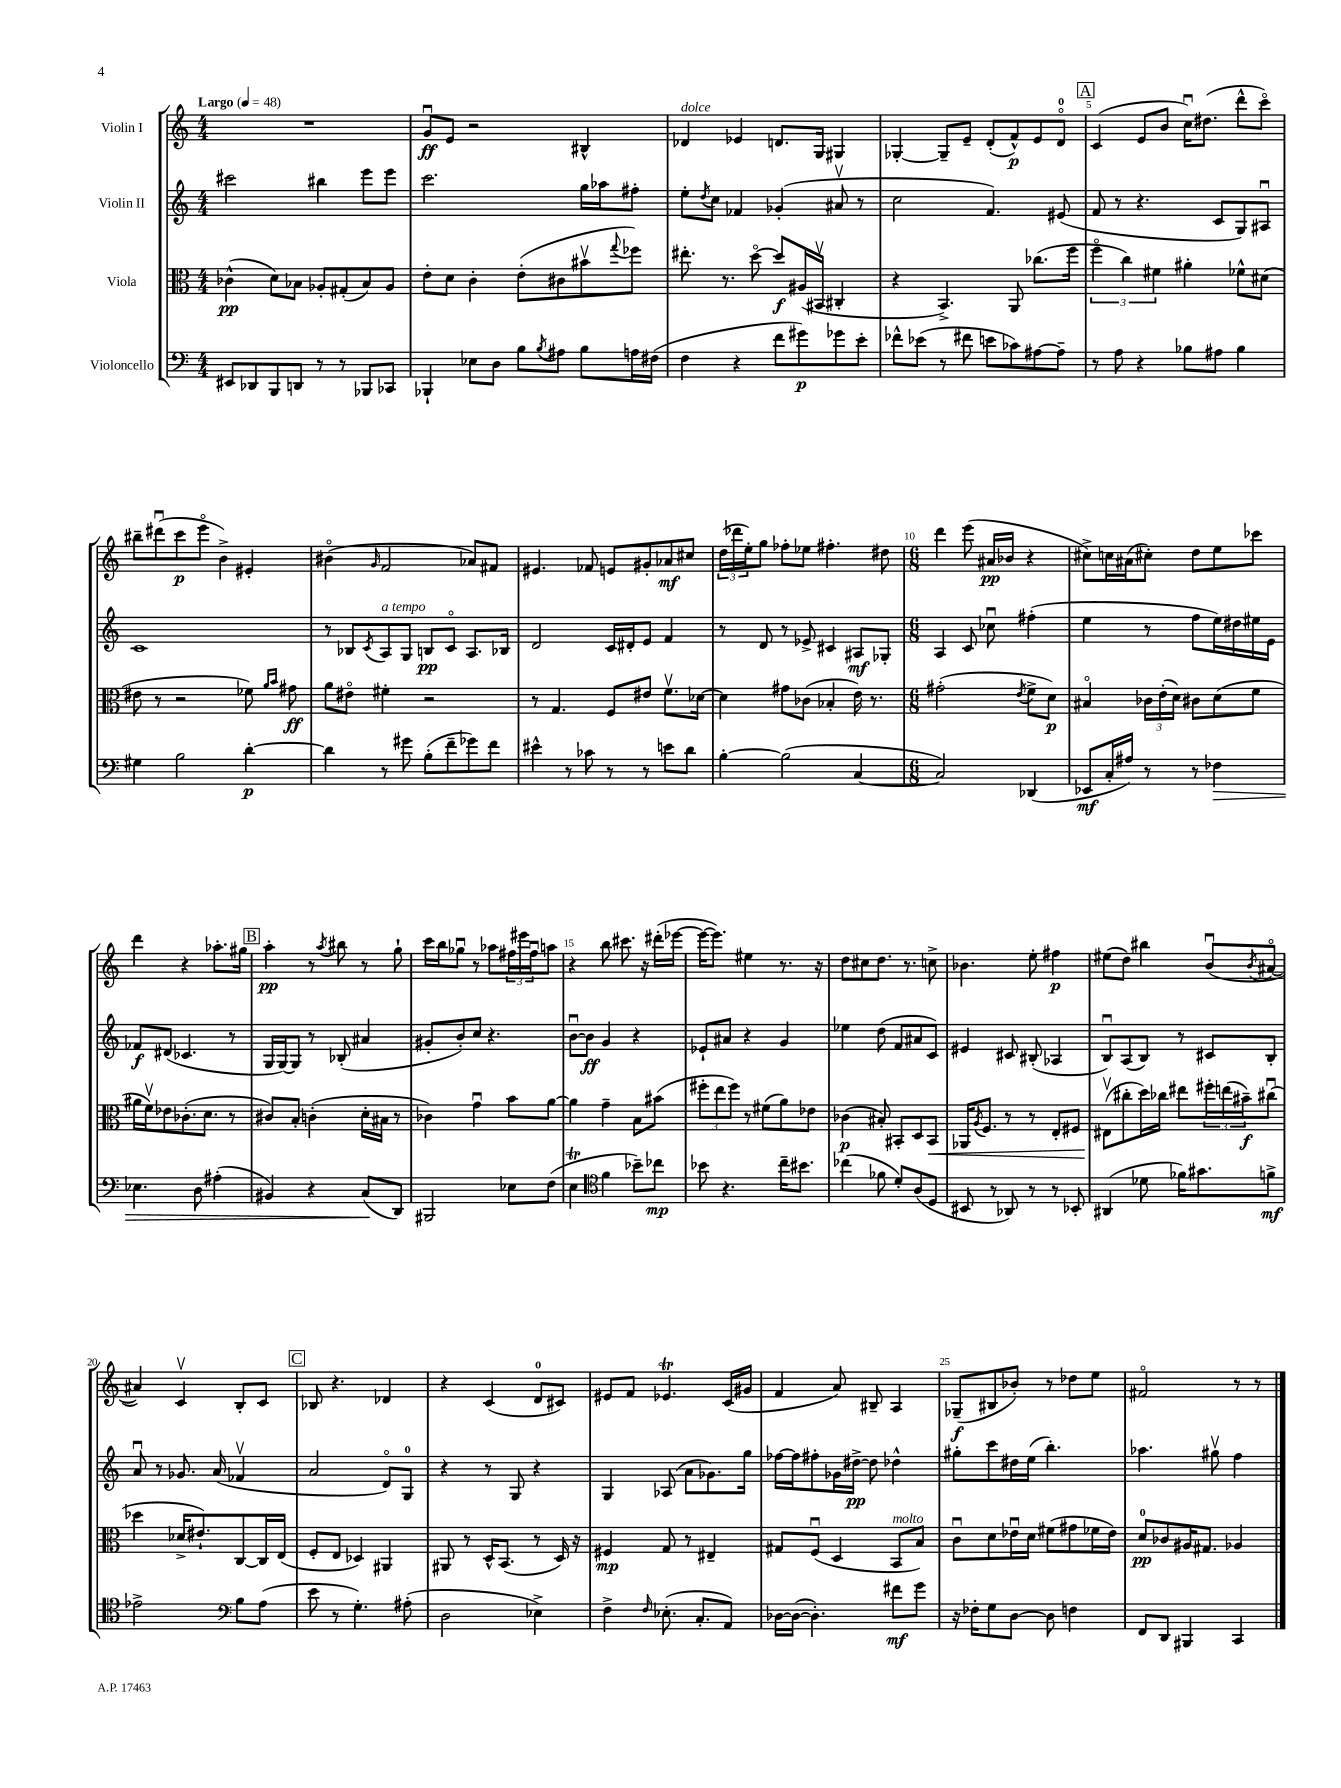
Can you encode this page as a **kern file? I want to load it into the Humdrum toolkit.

**kern	**kern	**kern	**kern
*staff4	*staff3	*staff2	*staff1
*clefF4	*clefC3	*clefG2	*clefG2
*k[]	*k[]	*k[]	*k[]
*M4/4	*M4/4	*M4/4	*M4/4
*MM48	*MM48	*MM48	*MM48
8EE#/L	(4c-^^\	2ccc#\	1r
8DD-/	.	.	.
8BBB/	8d\L)	.	.
8DD/J	8B-\J	.	.
8r	8A-'/L	4bb#\	.
8r	(8G#'/	.	.
8BBB-/L	8B-/)	8eee\L	.
8CC-/J	8A-/J	8eee\J	.
=	=	=	=
4BBB-`/	8e'\L	2.ccc\	8gu/L
.	8d\J	.	8e/J
8E-\L	4c'\	.	2r
8D\J	.	.	.
8B\L	(8e'\L	.	.
8qB/	.	.	.
8A#\J	8c#\	.	.
8B\L	8b#v\	16gg\LL	4B#^^/
.	.	16aa-\J	.
.	8qqgg/	.	.
16A\L	8ff-\J)	8ff#'\J	.
(16F#\JJ	.	.	.
=	=	=	=
4F\	8.ee#'\	8ee'\L	4d-/
.	.	8qdd/	.
.	.	8cc\J	.
.	8.r	.	.
4r	.	4f-/	4e-/
.	[8ddo\	.	.
8f\L	8dd/]L	(4g-'/	8.d/L
8g#\)	(16A#/L	.	.
.	16BB#v/JJ	.	16G/Jk
8g-\	4C#'/	8a#v/	4G#/
8e'\J	.	8r	.
=	=	=	=
8f-^^\L	4r	2cc\	[4G-'/
(8e-\J	.	.	.
8r	4.BB^/)	.	8G-~/]L
8f#\	.	.	8e~/J
8e\L	.	4.f/)	(8d'/L
8c-\)	8AA/	.	8f^^/)
[8A#\	(8.cc-\L	.	8e/
8A#~\]J	.	(8e#/	8do/J
.	16ff\Jk	.	.
=	=	=	=
8r	6ffo\	8f/	(4c/
8A\	.	8r	.
.	6cc\)	.	.
4r	.	4.r	8e/L
.	6f#\	.	.
.	.	.	8b/J
8B-\L	4a#'\	.	16ccu\LK)
.	.	.	(8.dd#\J
8A#\J	.	8c/L	.
4B-\	8f-^^\L	8G/)	8ddd^^\L
.	(8d#\J	8A#u/J	8ccco\J)
=	=	=	=
4G#\	8e#\	1c	8bb#~\L
.	8r	.	(8ddd#u\
2B\	2r	.	8ccc\
.	.	.	8eeeo\J
.	.	.	4b^\)
[4d'\	8f-\)	.	4e#'/
.	16qqa/LL	.	.
.	16qqb/JJ	.	.
.	8g#\	.	.
=	=	=	=
4d\]	8a\L	8r	(4b#o\
.	8e#o\J	8B-/L	.
.	.	8qc/	16qqg/
8r	4f#'\	8A/	2f/
8g#\	.	8G/J	.
(8B'\L	2r	8B/L	.
8f~\	.	8co/J	.
8g-\)	.	8.A/L	8a-/L)
8f\J	.	.	8f#/J
.	.	16B-/Jk	.
=	=	=	=
4e#^^\	8r	2d/	4.e#/
.	4.G/	.	.
8r	.	.	.
8c-\	.	.	8f-/
8r	8F/L	16c/LL	8e/L
.	.	16d#'/J	.
8r	8e#/J	8e/J	8g#'/
8e\L	8.fv\L	4f/	8a-/
8d\J	.	.	8cc#/J
.	[16d-\Jk	.	.
=	=	=	=
[4B'\	4d-\]	8r	(24dd\LL
.	.	.	24ddd-\
.	.	.	24ee'\J)
.	.	8d/	8gg\J
(2B\]	8g#\L	8r	8ff-'\L
.	(8c-\J	8e-^/	8ee-\J
.	4B-'/	4c#/	4.ff#'\
[4C/	16e\)	8A#/L	.
.	8.r	.	.
.	.	8G-'/J	8dd#\
=	=	=	=
*M6/8	*M6/8	*M6/8	*M6/8
2C/])	(2g#'\	4A/	4ddd\
.	.	8c/	(8eee\
.	.	8cc-u\	16a#/LL
.	.	.	16b-/JJ
.	8qe/	.	.
(4DD-/	8f^\L	(4ff#'\	4r
.	8d\J)	.	.
=	=	=	=
8EE-/L	4B#o/	4ee\	8cc#^\L)
16C'/L	.	.	16cc\L
16A#/JJ)	.	.	(16a#\J
8r	24c-\LL	8r	8cc#'\J)
.	(24e'\	.	.
.	24d\JJ)	.	.
8r	8c#\L	8ff\L	8dd\L
4F-\	(8d\	16ee\L)	8ee\
.	.	16dd#\	.
.	8f\J	16ee#\	8ccc-\J
.	.	16e\JJ	.
=	=	=	=
4.E-\	16a#\LL	8f-/L	4ddd\
.	16fv\J)	.	.
.	8e-\	(8d#/J	.
.	(8.c-'\	4.c-/	4r
8D\	.	.	.
.	8.d\J	.	.
(4A#'\	.	.	8.aa-'\L
.	8r	8r	.
.	.	.	16gg#\Jk
=	=	=	=
4BB#/)	8c#/L)	16G/LL	4aa'\
.	.	[16G/J)	.
.	8B'/J	8G/]J	.
4r	(4c'\	8r	8r
.	.	.	8qaa/
.	.	(8B-'/	8bb#\
(8C/L	16d'\LL	4a#/	8r
.	16B#\JJ	.	.
8DD/J)	8r	.	8gg`\
=	=	=	=
2BBB#/	4c-\)	8g#'/L	16ccc\LL
.	.	.	16bb\J
.	.	8b'/)	8gg-u\J
.	4gu\	8cc/J	8r
.	.	4.r	8aa-\L
8E-\L	8b\L	.	24ff#\L
.	.	.	24eee#\
.	.	.	24ff#u\J
(8F\J	[8a\J	.	8aa\J
=	=	=	=
4E\	4a\]	[8bu\L	4r
.	.	8b\]J	.
*clefC4	*	*	*
4f\	4g~\	4g/	8bb\
.	.	.	8.ccc#\
8b-~\L)	8B\L	4r	.
.	.	.	16r
8cc-\J	(8b#\J	.	(16ddd#'\LL
.	.	.	[16eee-\JJ
=	=	=	=
8b-\	12ff#'\L	8e-`/L	16eee-\_LK
.	.	.	8.eee-\]J)
.	12ee\	.	.
4.r	.	8a#/J	.
.	12ff#\J)	.	.
.	8r	4r	4ee#\
.	(8f#\L	.	.
16cc~\LK	8a\)	4g/	8.r
8.b#\J	.	.	.
.	8e-\J	.	.
.	.	.	16r
=	=	=	=
(4cc-\	(4c-\	4ee-\	8dd\L
.	.	.	8cc#\
8f-\	8B#'/)	(8dd\	8.dd\J
8d'/L)	8BB#'/L	8f/L	.
.	.	.	8.r
(8A/	8D/	8a#/	.
8D/J	8BB#/J	8c/J)	8cc^\
=	=	=	=
8BB#/	16AA-/LK	4e#/	4.b-\
.	8qA/	.	.
.	8.F/J	.	.
8r	.	.	.
8AA-/)	8r	8c#/	.
8r	8r	(8B#'/	8ee'\
8r	8E'/L	4A-/	4ff#\
8BB-'/	8F#/J	.	.
=	=	=	=
(4AA#/	(8E#v\L	8Bu/L)	(8ee#\L
.	8cc#'\	(8A/	8dd\J)
8d-\	16dd\L)	8B/J)	4bb#\
.	16cc-\JJ	.	.
16f-\LK)	8ee#\L	8r	.
8.g#\	.	.	.
.	24ff#'\L	8c#/L	(8bu/L
.	(24ee\	.	.
.	24b#~\J)	.	.
.	.	.	8qb/
8f^\J	(8cc#u\J	8B'/J	[8a#o/J
=	=	=	=
2e-^\	4dd-\	8au/	4a#/])
.	.	8r	.
.	16d-^/LK	8.g-/	4cv/
.	8.e#`/)	.	.
.	.	(16a/	.
*clefF4	*	*	*
8B\L	[8C/	4f-v/	8B'/L
(8A\J	16C/]L	.	8c/J
.	(16E/JJ	.	.
=	=	=	=
8e\	8F'/L	2a/	8B-/
8r	8E/J	.	4.r
4.G'\)	4D-/)	.	.
.	4AA#/	8do/L)	4d-/
(8A#'\	.	8G/J	.
=	=	=	=
2D\	8AA#/	4r	4r
.	8r	.	.
.	16D^^/LK	8r	(4c/
.	(8.BB/J	.	.
.	.	8G/	.
4E-^\)	8r	4r	8d/L
.	16D/)	.	8c#/J)
.	16r	.	.
=	=	=	=
4F^\	4F#/	4G/	8e#/L
.	.	.	8f/J
16qqF/	.	.	.
(8.E-'\	8G/	(8A-/	4.e-/
.	8r	8a\L	.
8.C'/L	.	.	.
.	4E#~/	8.g-\)	.
8AA/J)	.	.	(16c/LL
.	.	16gg\Jk	16g#/JJ
=	=	=	=
[16D-\LL	8G#/L	[16ff-\LL	4f/
(16D-\_JJ	.	16ff-\]J	.
4.D-'\])	(8Fu/J	8ff#'\	.
.	4D/	16g-\L	8a/)
.	.	[16dd#^\JJ	.
.	.	8dd#\]	8B#~/
8f#\L	8BB/L	4dd-^^\	4A/
8g\J	8B/J)	.	.
=	=	=	=
16r	8cu\L	8gg#'\L	(8G-~/L
16F-'\LK	.	.	.
8G\	8d\	8ccc\	8B#/
[8D\J	16e-u\L	16dd#\L	8b-'/J)
.	16d\JJ	(16ee\JJ	.
8D\]	(8f#\L	4.bb'\)	8r
4F\	8g#\	.	8dd-\L
.	16f-\L	.	8ee\J
.	16e-\JJ)	.	.
=	=	=	=
8FF/L	8d/L	4.aa-\	2f#o/
8DD/J	8c-/	.	.
4BBB#/	16A#/K	.	.
.	8.G#/J	.	.
.	.	8gg#v\	.
4CC/	4A-/	4ff\	8r
.	.	.	8r
==	==	==	==
*-	*-	*-	*-
